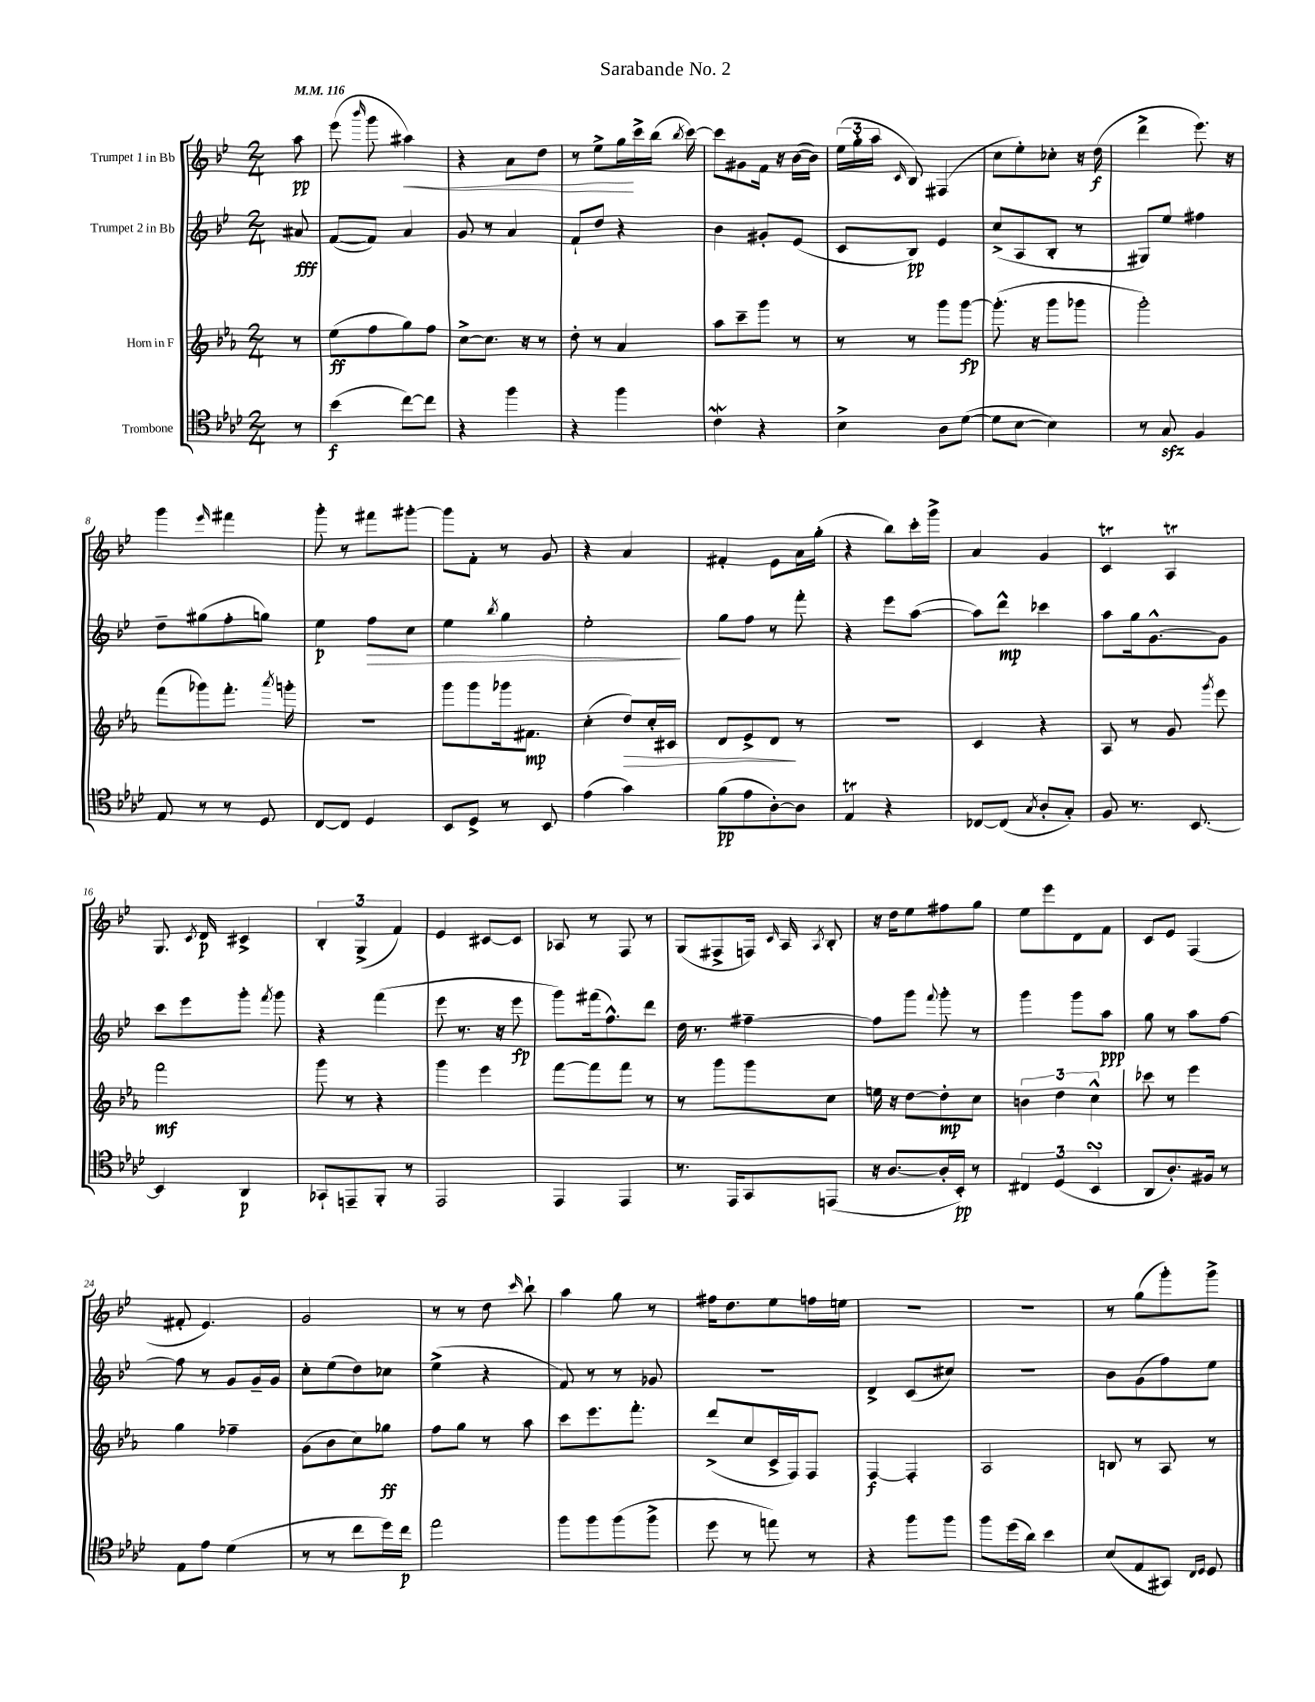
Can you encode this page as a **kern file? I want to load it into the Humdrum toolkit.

**kern	**kern	**kern	**kern
*staff4	*staff3	*staff2	*staff1
*clefC4	*clefG2	*clefG2	*clefG2
*k[b-e-a-d-]	*k[b-e-a-]	*k[b-e-]	*k[b-e-]
*M2/4	*M2/4	*M2/4	*M2/4
*MM116	*MM116	*MM116	*MM116
8r	8r	8a#/	8aa\
=	=	=	=
(4b-\	(8ee-\L	([8f/L	(8eee-\
.	.	.	16qqbbb-/
.	8ff\	8f/]J)	8ggg\
[8cc\L)	8gg\)	4a/	4aa#\)
8cc\]J	8ff\J	.	.
=	=	=	=
4r	[8cc^\L	8g/	4r
.	8.cc\]J	8r	.
4ff\	.	4a/	8a\L
.	16r	.	.
.	8r	.	8dd\J
=	=	=	=
4r	8dd'\	8f`/L	8r
.	8r	8dd/J	8ee-^\L
4ff\	4a-/	4r	16gg\L
.	.	.	16ccc^\
.	.	.	(16bb-\JJ
.	.	.	8qbb-/
.	.	.	[16ccc\)
=	=	=	=
4c\	8aa-\L	4b-\	8ccc\]L
.	8ccc~\	.	8g#\
4r	8ggg\J	8g#'/L	16f\Jk
.	.	.	16r
.	8r	(8e-/J	([16b-\LL
.	.	.	16b-\]JJ)
=	=	=	=
4B-^\	8r	8c/L	(24ee-\LL
.	.	.	24gg'\
.	.	.	24aa\JJ
.	.	.	16qqc/
.	8r	8B-/J)	8B-/)
8A-\L	8ggg\L	4e-/	(4F#/
([8d-\J	[8ggg\J	.	.
=	=	=	=
8d-\]L	(8.ggg'\]	(8cc^/L	8cc\L
[8B-\J	.	8A/	8ee-'\)
.	16r	.	.
4B-\])	8ggg\L	8B-'/J	8cc-'\J
.	8ggg-\J	8r	16r
.	.	.	(16dd\
=	=	=	=
8r	2ggg'\)	8G#/L)	4ddd^\
8G/	.	8ee-/J	.
4F/	.	4ff#\	8.eee-\)
.	.	.	16r
=	=	=	=
8E-/	(8fff\L	8dd~\L	4ggg\
8r	8ggg-\)	(8gg#\	.
.	.	.	16qqeee-/
8r	8.fff'\J	8ff'\	4fff#\
8D-/	.	8gg\J)	.
.	8qaaa-/	.	.
.	16ggg'\	.	.
=	=	=	=
[8C/L	2r	4ee-\	8ggg'\
8C/]J	.	.	8r
4D-/	.	8ff\L	8fff#\L
.	.	8cc\J	[8ggg#'\J
=	=	=	=
8BB-/L	8ggg\L	4ee-\	8ggg#\]L
8D-^/J	8ggg\	.	8f'\J
.	.	8qbb-/	.
8r	16ggg-\k	4gg\	8r
.	8.f#\J	.	.
8BB-/	.	.	8g/
=	=	=	=
(4e-\	(4cc'\	2ee-'\	4r
4g\)	8dd/L)	.	4a/
.	16cc'/L	.	.
.	16c#/JJ	.	.
=	=	=	=
(8f\L	8d/L	8gg\L	4f#'/
8e-\	8e-^/	8ff\J	.
[8A-'\)	8d/J	8r	8e-\L
8A-\]J	8r	8fff'\	16a\L
.	.	.	(16gg'\JJ
=	=	=	=
4E-/	2r	4r	4r
4r	.	8eee-\L	8bb-\L)
.	.	([8aa\J	16ccc'\L
.	.	.	16ggg^\JJ
=	=	=	=
[8C-/L	4c/	8aa\]L)	4a/
(8C-/]J	.	8ddd^^\J	.
8qG/	.	.	.
8A-'/L	4r	4ccc-\	4g/
8G'/J)	.	.	.
=	=	=	=
8F/	8A-/	8aa\L	4c/
8.r	8r	16gg\k	.
.	.	[8.g^^\	.
.	8g/	.	4A/
[8.BB-/	.	.	.
.	8qggg/	.	.
.	8eee-\	8g\]J	.
=	=	=	=
4BB-/]	2fff\	8ccc\L	8.G/
.	.	8eee-\	.
.	.	.	8qc/
.	.	.	16d/
4AA-/	.	8ggg'\J	4c#^/
.	.	8qfff/	.
.	.	8ggg\	.
=	=	=	=
8GG-`/L	8ggg\	4r	6B-'/
8EE~/	8r	.	.
.	.	.	(6G^/
8FF'/J	4r	(4fff\	.
.	.	.	6f/)
8r	.	.	.
=	=	=	=
2EE-/	4ggg\	8eee-\	4e-/
.	.	8.r	.
.	4eee-\	.	[8c#/L
.	.	16r	.
.	.	8eee-\	8c#/]J
=	=	=	=
4EE-/	[8fff\L	8ggg\L)	8A-/
.	8fff\]	(16fff#\k	8r
.	.	8.ff^^\)	.
4EE-/	8fff\J	.	8F/
.	8r	8ddd\J	8r
=	=	=	=
8.r	8r	16dd\	(8G/L
.	.	8.r	.
.	8ggg\L	.	8F#^/
16EE-/LK	.	.	.
8GG/	8ggg\	[4ff#~\	16F/Jk)
.	.	.	16qqc/
.	.	.	16A/
.	.	.	8qA/
(8EE/J	8cc\J	.	8B-'/
=	=	=	=
16r	16ee\	8ff#\]L	16r
[8.A-/L	16r	.	16dd\LK
.	[8dd\L	8ggg\J	8ee-\
.	.	8qqfff/	.
16A-'/]L	8dd'\]	8ggg'\	8ff#\
16BB-'/JJ)	.	.	.
8r	8cc\J	8r	8gg\J
=	=	=	=
6C#/	6b\	4ggg\	8ee-\L
.	.	.	8eee-\
(6D-/	6dd\	.	.
.	.	8ggg\L	8d\
6BB-/	6cc^^\	.	.
.	.	8aa\J	8f\J
=	=	=	=
8AA-/L	8ccc-\	8gg\	8c/L
8.A-'/)	8r	8r	8e-/J
.	4eee-\	8aa\L	(4F/
16F#/Jk	.	.	.
8r	.	[8ff\J	.
=	=	=	=
8E-\L	4gg\	8ff\]	8f#'/
8e-\J	.	8r	4.e-/)
(4d-\	4ff-~\	8g/L	.
.	.	16g~/L	.
.	.	16g/JJ	.
=	=	=	=
8r	(8g\L	8cc'\L	2g/
8r	8b-\	(8ee-\	.
8cc\L	8cc\)	8dd\)	.
16dd-\L)	8gg-\J	8cc-\J	.
16cc\JJ	.	.	.
=	=	=	=
2ee-\	8ff\L	(4ee-^\	8r
.	8gg\J	.	8r
.	8r	4r	8dd\
.	.	.	16qqccc/
.	8aa-\	.	8bb-`\
=	=	=	=
8ff\L	8ccc\L	8f/)	4aa\
8ff\	8.eee-\	8r	.
(8ff\	.	8r	8gg\
.	8.fff'\J	.	.
8ff^\J	.	8g-/	8r
=	=	=	=
8dd-\	(8ddd^/L	2r	16ff#\LK
.	.	.	8.dd\
8r	8cc/	.	.
8ee\)	16c^/L	.	8ee-\
.	16F/J)	.	.
8r	8F/J	.	16ff\L
.	.	.	16ee\JJ
=	=	=	=
4r	[4F/	4d^/	2r
8ff\L	4F'/]	(8c/L	.
8ff\J	.	8cc#/J)	.
=	=	=	=
8ff\L	2A-/	2r	2r
(16dd-\L	.	.	.
16a-\JJ)	.	.	.
4b-\	.	.	.
=	=	=	=
(8B-/L	8B/	8b-\L	8r
8E-/	8r	(8g\	(8gg\L
8GG#/J)	8A-/	8ff\)	8ggg'\)
16qqC/LL	.	.	.
16qqD-/JJ	.	.	.
8D-/	8r	8ee-\J	8ggg^\J
==	==	==	==
*-	*-	*-	*-
